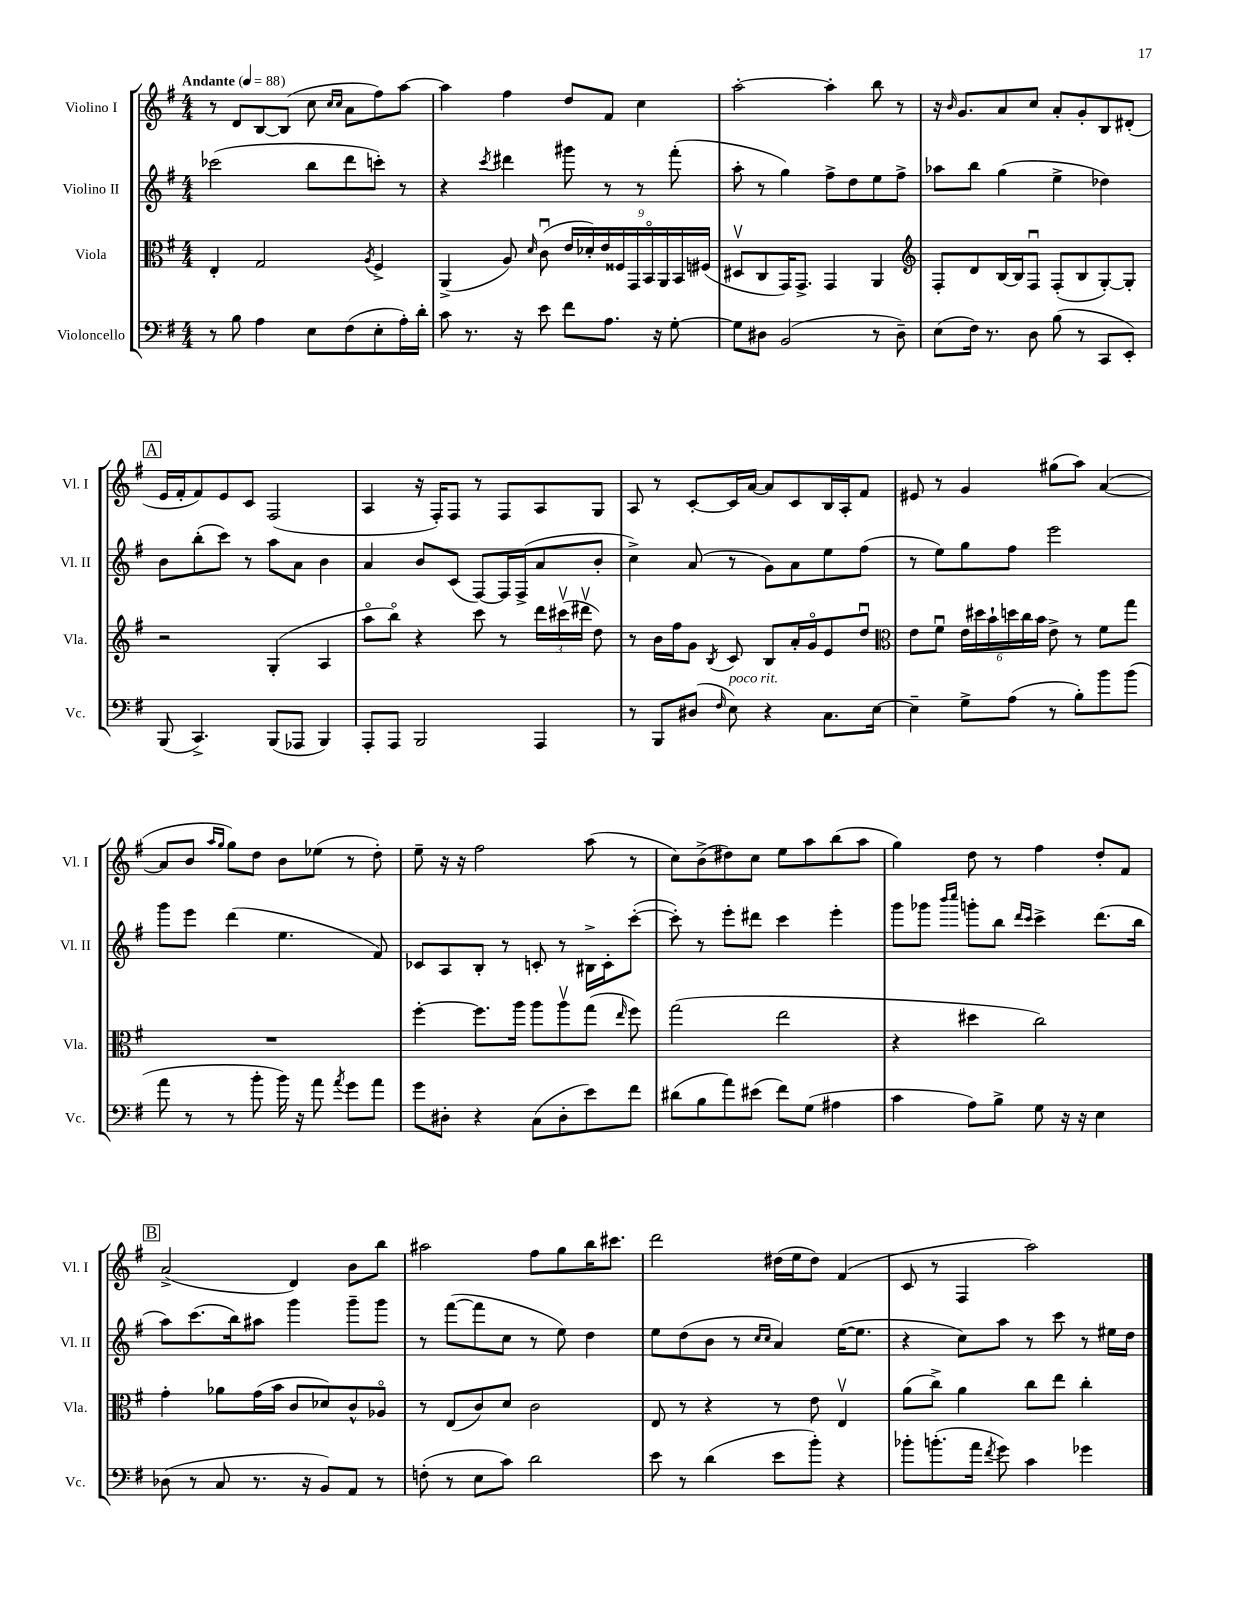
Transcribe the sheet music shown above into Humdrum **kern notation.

**kern	**kern	**kern	**kern
*staff4	*staff3	*staff2	*staff1
*clefF4	*clefC3	*clefG2	*clefG2
*k[f#]	*k[f#]	*k[f#]	*k[f#]
*M4/4	*M4/4	*M4/4	*M4/4
*MM88	*MM88	*MM88	*MM88
8r	4E'	(2ccc-	8r
8B	.	.	8d
4A	2G	.	[8B
.	.	.	(8B]
8E	.	8bb	8cc
.	.	.	16qqcc
.	.	.	16qqcc
(8F#	.	8ddd	8a
.	8qA	.	.
8E'	4F#^	8ccc')	8ff#)
16A')	.	8r	[8aa
16d'	.	.	.
=	=	=	=
8c	(4AA^	4r	4aa]
8.r	.	.	.
.	.	8qccc	.
.	8A)	4ddd#	4ff#
16r	.	.	.
.	16qqd	.	.
8e	(8cu	.	.
8f#	18e	8ggg#	8dd
.	18d-')	.	.
.	18e	.	.
8.A	.	8r	8f#
.	18F##	.	.
.	18GG	.	.
.	.	8r	4cc
.	18BBo	.	.
16r	.	.	.
.	18AA	.	.
[8G'	.	(8fff#'	.
.	18BB	.	.
.	(18F#	.	.
=	=	=	=
8G]	8D#v	8aa'	[2aa'
8D#	8C	8r	.
(2BB	16GG)	4gg)	.
.	8.GG^	.	.
.	4GG	8ff#^	4aa']
.	.	8dd	.
8r	4AA	8ee	8bb
8D#~)	.	8ff#^	8r
=	=	=	=
*	*clefG2	*	*
(8E	8F#'	8aa-	16r
.	.	.	16qqb
.	.	.	8.g
16F#)	8d	8bb	.
8.r	.	.	.
.	[16B	(4gg	8a
.	16B]	.	.
8D	8F#u	.	8cc
(8B	(8F#'	4ee^	8a'
8r	8B	.	8g'
8CC	[8G')	4dd-)	8B
8EE')	8G']	.	(8d#'
=	=	=	=
(8BBB	2r	8b	16e
.	.	.	16f#'
4.CC^)	.	(8bb'	8f#)
.	.	8ccc)	8e
.	.	8r	8c
(8BBB	(4G'	8aa	(2F#
8AAA-	.	8a	.
4BBB)	4A	4b	.
=	=	=	=
8AAA'	8aao	4a	4A
8AAA	8bbo)	.	.
2BBB	4r	8b	16r
.	.	.	16F#')
.	.	(8c	8F#
.	8ccc	[8F#)	8r
.	8r	16F#]	8F#
.	.	(16F#^	.
4AAA	24ddd	8a	8A
.	(24ccc#v	.	.
.	24ddd#v	.	.
.	8dd)	8b'	8G
=	=	=	=
8r	8r	4cc^)	8A
8BBB	16b	.	8r
.	16ff#	.	.
(8D#	8g	(8a	[8c'
16qqF#	8qB	.	.
8E)	8c	8r	16c]
.	.	.	[16a
4r	8B	8g)	8a]
.	16a'	8a	8c
.	16go	.	.
8.C	8e	8ee	16B
.	.	.	16A'
.	8ddu	(8ff#	8f#
[16E	.	.	.
=	=	=	=
*	*clefC3	*	*
4E~]	8e	8r	8e#
.	8f#u	8ee)	8r
8G^	24e	8gg	4g
.	24dd#	.	.
.	24b`	.	.
(8A	24dd	8ff#	.
.	24cc	.	.
.	24b	.	.
8r	8e^	2eee	(8gg#
8B')	8r	.	8aa)
8b	8f#	.	([4a
(8b	8gg	.	.
=	=	=	=
8a	1r	8ggg	8a]
8r	.	8eee	8b
.	.	.	16qqaa
.	.	.	16qqgg
8r	.	(4ddd	8gg)
8b'	.	.	8dd
16b)	.	4.ee	8b
16r	.	.	.
8a	.	.	(8ee-
8qa	.	.	.
8g	.	.	8r
8a	.	8f#)	8dd')
=	=	=	=
8g	[4ff#'	8c-	8ee~
8D#'	.	8A	16r
.	.	.	16r
4r	8.ff#]	8B'	2ff#
.	.	8r	.
.	16aa	.	.
(8C	8aa	8c'	.
8D#'	8aav	8r	.
8e)	(8gg	16B#^	(8aa
.	.	16c'	.
.	16qqee	.	.
8f#	8ff#)	([8ccc'	8r
=	=	=	=
(8d#	(2gg	8ccc'])	8cc)
8B	.	8r	(8b^
8a)	.	8eee'	8dd#)
(8e#	.	8ddd#	8cc
8f#)	2ee	4ccc	8ee
(8G	.	.	8aa
4A#	.	4eee'	(8bb
.	.	.	8aa
=	=	=	=
4c	4r	8ggg	4gg)
.	.	8ggg-	.
.	.	16qqbbb	.
.	.	16qqcccc	.
8A)	4dd#	8ggg'	8dd
8B^	.	8bb	8r
.	.	16qqddd	.
.	.	16qqccc	.
8G	2cc)	4ccc^	4ff#
16r	.	.	.
16r	.	.	.
4E	.	(8.ddd	8dd'
.	.	.	8f#
.	.	16bb	.
=	=	=	=
(8D-	4g'	8aa)	(2a^
8r	.	(8.ccc	.
8C	8a-	.	.
.	.	16bb)	.
8.r	(16g	8aa#	.
.	16b	.	.
.	8c	4ggg	4d)
16r	.	.	.
8BB)	8d-)	.	.
8AA	8c^^	8ggg~	8b
8r	8A-o	8ggg	8bb
=	=	=	=
(8F'	8r	8r	2aa#
8r	(8E	([8fff#	.
8E	8c)	8fff#]	.
8c)	8d	8cc	.
2d	2c	8r	8ff#
.	.	8ee)	8gg
.	.	4dd	16bb
.	.	.	8.ccc#
=	=	=	=
8e	8E	8ee	2ddd
8r	8r	(8dd	.
(4d	4r	8b	.
.	.	8r	.
.	.	16qqcc	.
.	.	16qqcc	.
8e	8r	4a)	(16dd#
.	.	.	16ee
8b')	8e	.	8dd#)
4r	4Ev	([16ee	(4f#
.	.	8.ee]	.
=	=	=	=
8b-'	(8a	4r	8c
(8.b'	8cc^)	.	8r
.	4a	8cc)	4F#
16a	.	.	.
8qf#	.	.	.
8g)	.	8aa	.
4c	8cc	8r	2aa)
.	8ee	8ccc	.
4g-	4cc'	8r	.
.	.	16ee#	.
.	.	16dd	.
==	==	==	==
*-	*-	*-	*-
